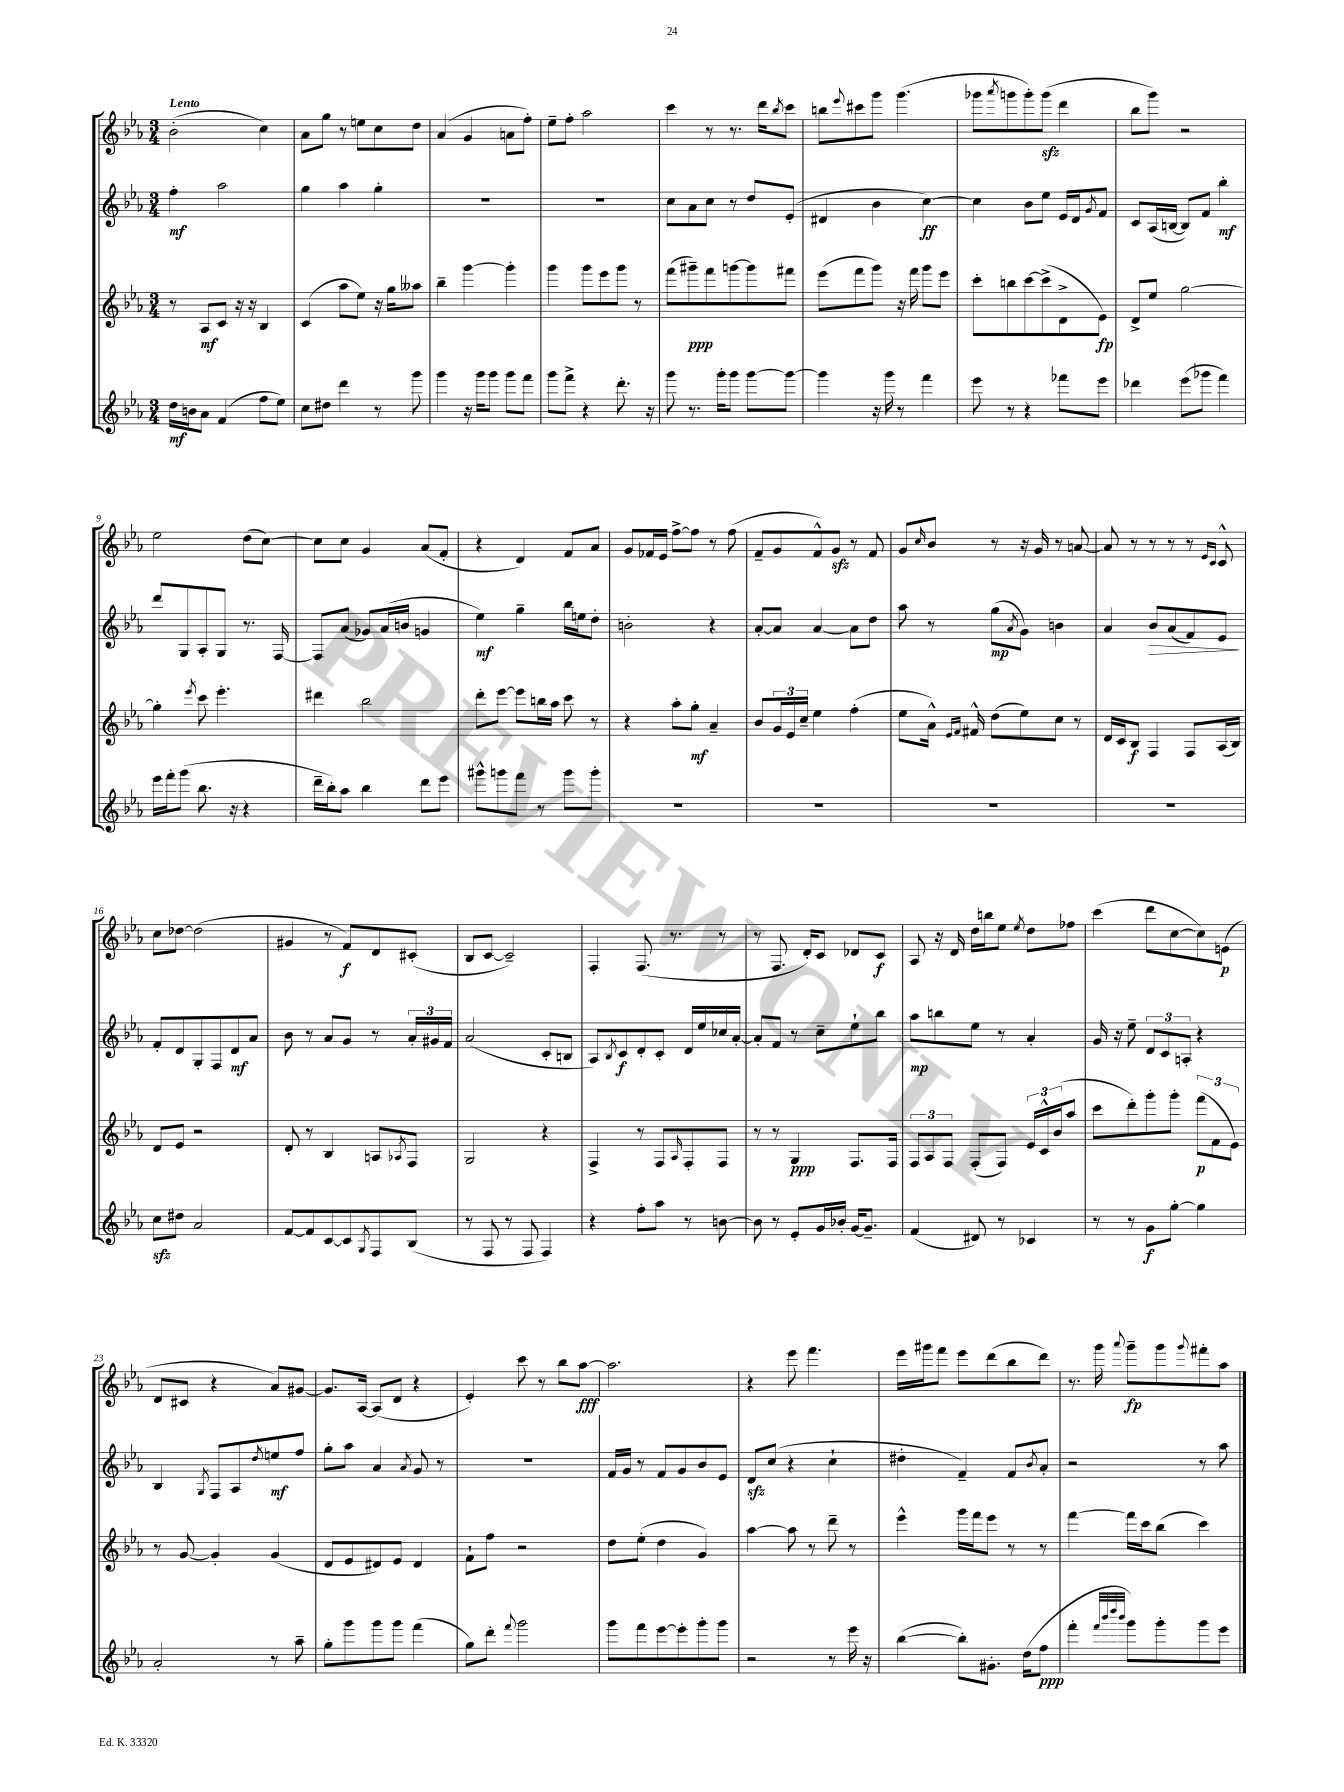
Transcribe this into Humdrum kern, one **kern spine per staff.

**kern	**kern	**kern	**kern
*staff4	*staff3	*staff2	*staff1
*clefG2	*clefG2	*clefG2	*clefG2
*k[b-e-a-]	*k[b-e-a-]	*k[b-e-a-]	*k[b-e-a-]
*M3/4	*M3/4	*M3/4	*M3/4
16dd	8r	4ff'	(2b-'
16b	.	.	.
8a-	8A-	.	.
(4f	8c	2aa-	.
.	16r	.	.
.	16r	.	.
8ff	4B-	.	4cc)
8ee-)	.	.	.
=	=	=	=
8cc	(4c	4gg	8a-
8dd#	.	.	8gg
4ddd	8aa-	4aa-	8r
.	8ee-)	.	8ee
8r	16r	4gg'	8cc
.	16gg	.	.
8ggg	8aa--	.	8dd
=	=	=	=
4ggg	4bb-~	2.r	(4a-
16r	[4ggg	.	4g
16ggg	.	.	.
8ggg	.	.	.
8ggg	4ggg']	.	8a
8fff	.	.	8ff')
=	=	=	=
8ggg	4ggg	2.r	8ee-~
8fff^	.	.	8ff'
4r	8ggg	.	2aa-
.	8eee-	.	.
8.ddd'	8ggg	.	.
.	8r	.	.
16r	.	.	.
=	=	=	=
8ggg	(8fff	8cc	4ccc
8.r	8ggg#~)	8a-	.
.	8fff	8cc	8r
16ggg'	.	.	.
8ggg	[8ggg	8r	8.r
[8ggg	8ggg]	8dd	.
.	.	.	16ddd
.	.	.	8qbb-
8ggg_	8fff#	(8e-'	8ccc
=	=	=	=
4ggg]	(8eee-	4d#	8bb
.	.	.	8qqeee-
.	8fff	.	8ccc#
16r	8ggg)	4b-	8ggg
16ggg	.	.	.
8r	16r	.	(4.ggg
.	16fff	.	.
4fff	8ggg	[4cc)	.
.	8eee-	.	.
=	=	=	=
8eee-	8ccc'	4cc]	8ggg-
.	.	.	8qaaa-
8r	8bb	.	8ggg
4r	[8ccc	8b-	8ggg')
.	(8ccc^]	8ee-	(8ggg
8fff-	8d^	16e-	4ddd
.	.	16d	.
.	.	8qg	.
8eee-	8e-)	8f	.
=	=	=	=
4ddd-	8d^	8c	8bb-
.	8ee-	(16A-	8ggg)
.	.	[16B	.
(8eee-	[2gg	8B])	2r
8ggg-	.	8f	.
4fff)	.	4bb-'	.
=	=	=	=
16eee-	4gg']	8ddd	2ee-
16fff'	.	.	.
(8ggg	.	8G	.
.	8qeee-	.	.
8.bb-	8ccc	8A-'	.
.	4.eee-'	8G	.
16r	.	.	.
4r	.	8.r	(8dd
.	.	.	[8cc)
.	.	[16F	.
=	=	=	=
16ddd~	4ddd#	8F]	8cc]
16bb-')	.	.	.
8aa-	.	(8a-	8cc
4bb-	2bb-	8g-)	4g
.	.	(16a-	.
.	.	16b	.
8ddd	.	4g	(8a-
8eee-	.	.	8f'
=	=	=	=
8ggg#^^	8ddd'	4ee-)	4r
8ggg	[8eee-	.	.
8fff	8eee-]	4gg~	4d)
8r	16bb	.	.
.	16aa-	.	.
8ggg	8ccc	16bb-	8f
.	.	16ee	.
8ggg'	8r	8dd'	8a-
=	=	=	=
2.r	4r	2b'	8g
.	.	.	16f-
.	.	.	16e-
.	8aa-'	.	[8ff^
.	8gg'	.	8ff]
.	4a-~	4r	8r
.	.	.	(8ff
=	=	=	=
2.r	8b-	[8a-'	8f~
.	24g	8a-]	8g
.	24e-	.	.
.	24cc~	.	.
.	4ee-	[4a-	8f^^)
.	.	.	8g
.	(4ff'	8a-]	8r
.	.	8dd	8f
=	=	=	=
2.r	8ee-	8aa-	8g
.	.	.	16qqcc
.	16a-^^)	8r	8b-
.	16qqe-	.	.
.	16qqf	.	.
.	16f#^^	.	.
.	(8dd	(8gg	8r
.	.	8qa-	.
.	8ee-)	8g)	16r
.	.	.	16g
.	8cc	4b	8r
.	8r	.	[8a
=	=	=	=
2.r	16d	4a-	8a]
.	16c	.	.
.	8B-	.	8r
.	4F	8b-	8r
.	.	(8a-	8r
.	8F	8f)	8r
.	.	.	16qqe-
.	.	.	16qqc
.	(16A-	8e-	8c^^
.	16B-)	.	.
=	=	=	=
8cc	8d	8f'	8cc
8dd#	8e-	8d	[8dd-
2a-	2r	8G'	(2dd-]
.	.	8F	.
.	.	8d	.
.	.	8a-	.
=	=	=	=
[8f	8d'	8b-	4g#
8f]	8r	8r	.
[8c	4B-	8a-	8r
8c]	.	8g	8f)
8qG	.	.	.
8F	8A	8r	8d
.	8qA-	.	.
(8B-	8F	24a-'	(8c#'
.	.	24g#	.
.	.	24f	.
=	=	=	=
8r	2G	(2a-	8B-
8F	.	.	[8c
8r	.	.	2c~])
8F	.	.	.
4F)	4r	8c'	.
.	.	8B	.
=	=	=	=
4r	4F^	8A-)	4F'
.	.	8qB-	.
.	.	8c	.
8ff'	8r	8d'	(8.F
8aa-	8F	8c'	.
.	.	.	8.r
.	16qqA-	.	.
8r	8F'	16d	.
.	.	16ee-	.
[8b	8F	16cc-	8r
.	.	[16a-'	.
=	=	=	=
8b]	8r	8a-']	8r
8r	8r	8f	8.F
8e-'	4G	8r	.
.	.	.	16d')
16g	.	8cc~	8c
16b-'	.	.	.
[16g	8.F	8ee-`	8d-
8.g~]	.	.	.
.	.	8bb-	8c
.	16F	.	.
=	=	=	=
(4f	12F	8aa-	8A-
.	12A-	.	.
.	.	8bb	16r
.	12F	.	.
.	.	.	16d
8d#)	(8F'	8ee-	16dd
.	.	.	16bb
8r	8F)	8r	8ee-
.	.	.	8qee-
4c-	24e-	4a-'	8dd
.	24c^^	.	.
.	(24b-	.	.
.	8aa-	.	8ff-
=	=	=	=
8r	8ccc	16g	(4ccc
.	.	16r	.
8r	8ddd')	8ee-~	.
8g	8ggg'	12d	8ddd
.	.	12c	.
[8gg'	8ggg'	.	[8cc
.	.	12A'	.
4gg]	(12fff	4r	8cc])
.	12f	.	.
.	.	.	(8e
.	12e-)	.	.
=	=	=	=
2a-'	8r	4B-	8d
.	[8g	.	8c#
.	.	8qG	.
.	4g']	8F	4r
.	.	8A-	.
.	.	8qdd	.
8r	(4g	8ee	8a-)
8aa-~	.	8ff	[8g#
=	=	=	=
8gg'	8d	8gg'	8.g#]
8ggg	8e-	8aa-	.
.	.	.	[16A-
8ggg	8d#)	4a-	(8A-]
8ggg	8e-	.	8d
.	.	8qa-	.
(4fff	4d#	8g	4r
.	.	8r	.
=	=	=	=
8gg)	8f`	2.r	4e-')
8ddd'	8ff	.	.
8qqfff	.	.	.
2ggg	2r	.	8ccc
.	.	.	8r
.	.	.	8bb-
.	.	.	[8aa-
=	=	=	=
8ggg	8dd	16f	2.aa-]
.	.	16g	.
8fff	(8ee-'	8r	.
[8eee-	4dd	8f	.
8eee-']	.	8g	.
8ggg'	4g)	8b-	.
8ggg	.	8e-	.
=	=	=	=
2r	[4aa-	8d	4r
.	.	(8cc	.
.	8aa-]	4r	8eee-
.	8r	.	4.fff
8r	8ddd~	4cc`	.
16eee-	8r	.	.
16r	.	.	.
=	=	=	=
([4bb-	4eee-^^	4dd#'	16eee-
.	.	.	16ggg#
.	.	.	8fff
8bb-'])	16ggg	4f~)	8eee-
.	16fff	.	.
8.g#'	8eee-	.	(8ddd
.	8r	8f	8bb-
(16dd	.	.	.
.	.	8qb-	.
8ff	8r	8a-'	8ddd)
=	=	=	=
4fff'	[4fff	2r	8.r
.	.	.	16ggg
32qqfff	.	.	.
32qqbbb-	.	.	.
32qqdddd	.	.	.
32qqbbb-	.	.	8qqaaa-
8ggg)	16fff]	.	8ggg~
.	16ccc	.	.
8ggg'	(8bb-	.	8ggg
.	.	.	8qqggg
8ggg	4ccc)	8r	8fff#'
8eee-	.	8aa-	8aa-
==	==	==	==
*-	*-	*-	*-
